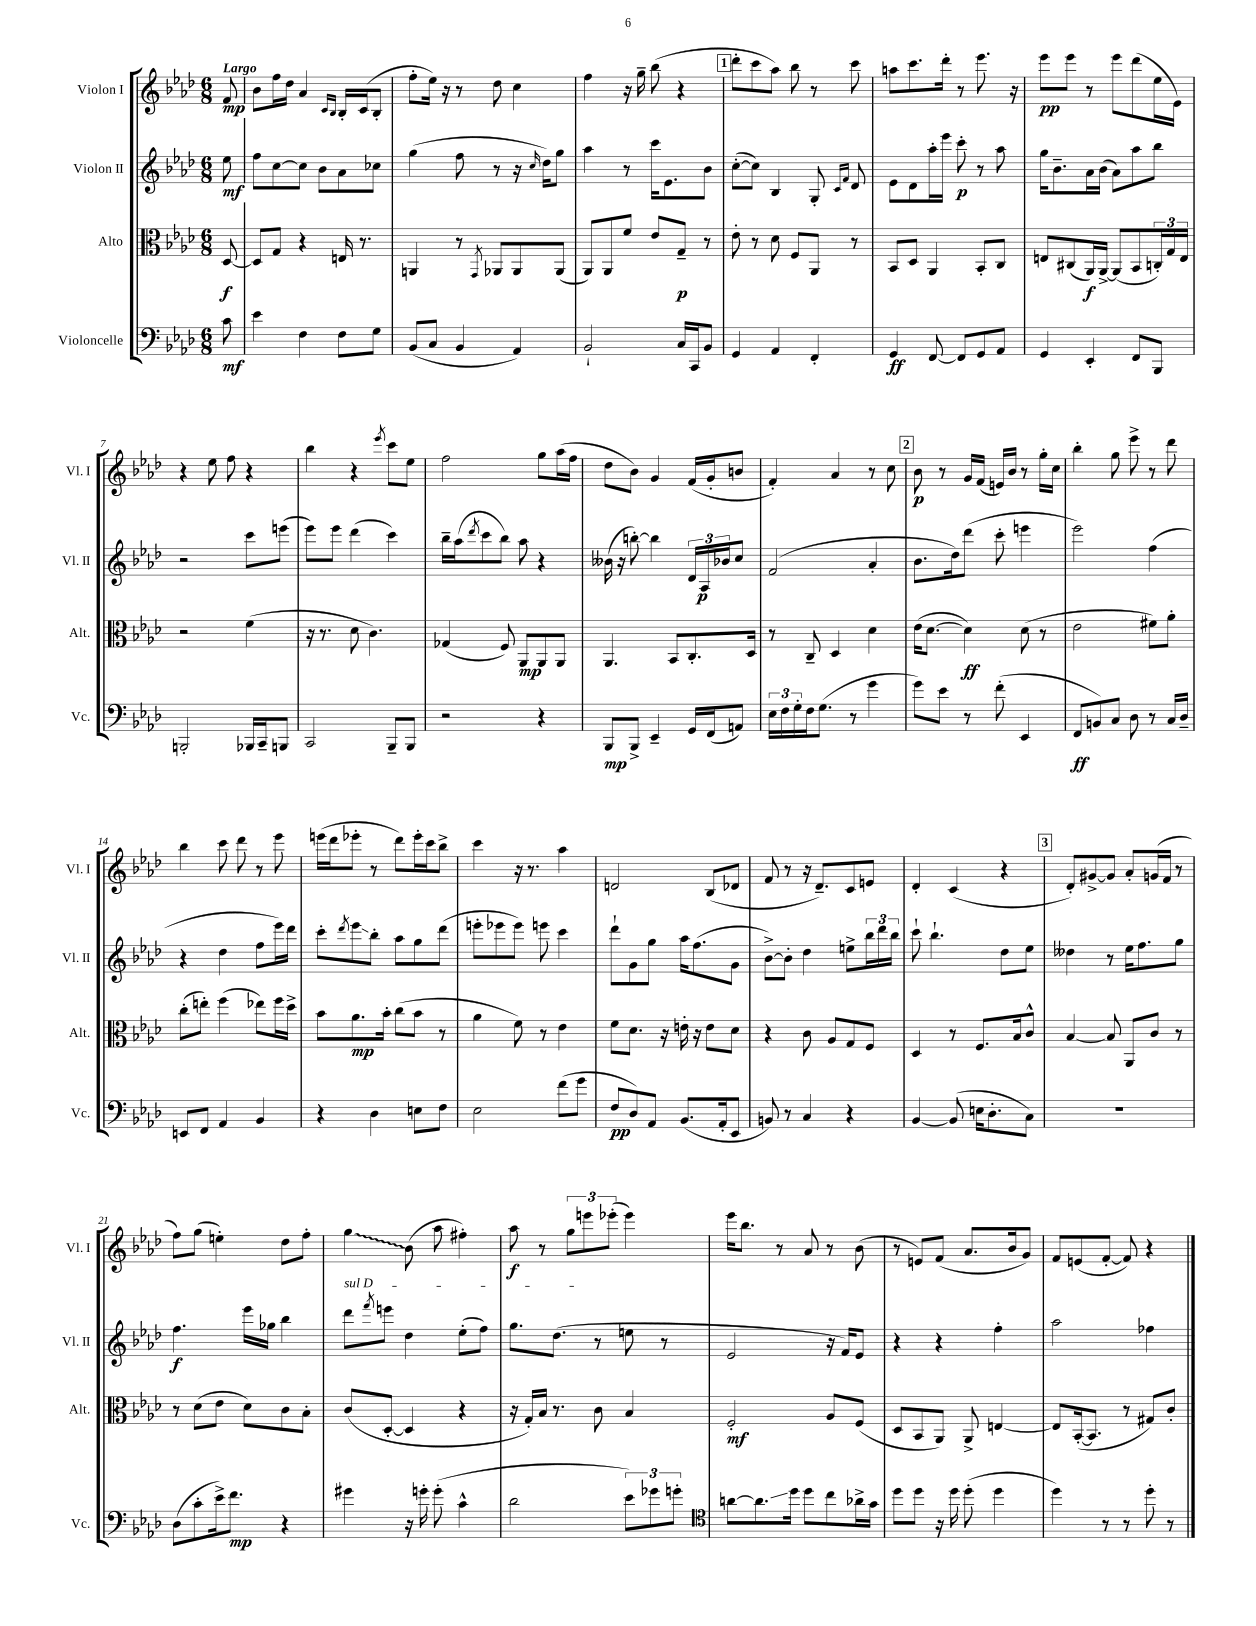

**kern	**kern	**kern	**kern
*staff4	*staff3	*staff2	*staff1
*clefF4	*clefC3	*clefG2	*clefG2
*k[b-e-a-d-]	*k[b-e-a-d-]	*k[b-e-a-d-]	*k[b-e-a-d-]
*M6/8	*M6/8	*M6/8	*M6/8
8c\	[8D-/	8ee-\	8f/
=	=	=	=
4e-\	8D-/]L	8ff\L	8b-\L
.	8G/J	[8cc\	16ff\L
.	.	.	16dd-\JJ
4F\	4r	8cc\]J	4a-/
.	.	8b-\L	.
.	.	.	16qqc/LL
.	.	.	16qqB-/JJ
8F\L	16E/	8a-\	16B-'/LL
.	8.r	.	(16c/J
8G\J	.	8cc-\J	8B-'/J
=	=	=	=
(8BB-/L	4AA/	(4gg\	8ff'\L
8C/J	.	.	16ee-\Jk)
.	.	.	16r
4BB-/	8r	8ff\	8r
.	8qGG/	.	.
.	8AA-/L	8r	8dd-\
4AA-/)	8AA-/	16r	4cc\
.	.	16qqcc/	.
.	.	16dd-\LK)	.
.	(8AA-/J	8gg\J	.
=	=	=	=
2BB-`/	8AA-/L)	4aa-\	4ff\
.	8AA-/	.	.
.	8f/J	8r	16r
.	.	.	16gg~\
.	8e-/L	16ccc\LK	(8bb-\
.	.	8.e-\	.
16C/LL	8G~/J	.	4r
16CC/J	.	.	.
8BB-/J	8r	8b-\J	.
=	=	=	=
4GG/	8e-'\	([8cc'\L	8ddd-'\L
.	8r	8cc\]J)	8ccc\
4AA-/	8d-\	4B-/	8aa-\J)
.	8F/L	.	8bb-\
4FF'/	8AA-/J	8G'/	8r
.	.	16qqc/LL	.
.	.	16qqf/JJ	.
.	8r	8d-/	8ccc\
=	=	=	=
4GG/	8BB-/L	8e-\L	8aa\L
.	8D-/J	8d-\	8.ccc\
[8FF/	4AA-/	16aa-'\L	.
.	.	16eee-\JJ	16ddd-'\Jk
8FF/]L	.	8ccc'\	8r
8GG/	8BB-'/L	8r	8.eee-\
8AA-/J	8C/J	8aa-\	.
.	.	.	16r
=	=	=	=
4GG/	8E/L	16gg\LK	8eee-\L
.	.	8.b-~\	.
.	(8C#/	.	8eee-\J
4EE-'/	16AA-/L)	16a-\L	8r
.	[16AA-^/JJ	(16b-\JJ	.
.	(8AA-/]L	8a-\L)	8eee-\L
8FF/L	8BB-/	8aa-\	(8ddd-\
8BBB-/J	24C'/L)	8bb-\J	16ee-\L
.	24G/	.	.
.	.	.	16e-\JJ)
.	24E/JJ	.	.
=	=	=	=
2BBB'/	2r	2r	4r
.	.	.	8ee-\
.	.	.	8ff\
16BBB-/LL	(4f\	8ccc\L	4r
16CC~/J	.	.	.
8BBB/J	.	(8eee\J	.
=	=	=	=
2CC/	16r	8eee-\L)	4bb-\
.	8.r	.	.
.	.	8eee-\J	.
.	8d-\	(4ddd-\	4r
.	4.c\)	.	.
.	.	.	8qeee-/
8BBB-~/L	.	4ccc\)	8ccc\L
8BBB-/J	.	.	8ee-\J
=	=	=	=
2r	(4G-/	16bb-~\LL	2ff\
.	.	(16aa-\J	.
.	.	8qddd-/	.
.	.	8ccc\	.
.	8F/)	8bb-\J)	.
.	8AA-/L	8aa-\	.
4r	8AA-/	4r	8gg\L
.	8AA-/J	.	(16aa-\L
.	.	.	16ff\JJ
=	=	=	=
8BBB-/L	4.AA-/	(16b--\	8dd-\L
.	.	16r	.
8BBB-^/J	.	[8bb'\)	8b-\J)
4EE-~/	.	4bb\]	4g/
.	8BB-/L	.	.
16GG/LL	8.C'/	24d-/LL	(16f/LL
.	.	24A-/	.
(16FF/J	.	.	16g'/J
.	.	24b-/J	.
8AA/J)	.	8cc/J	8b/J
.	16D-/Jk	.	.
=	=	=	=
24E-\LL	8r	(2f/	4f'/)
24F\	.	.	.
24G'\	.	.	.
16F\J	8C~/	.	.
(8.G\J	.	.	.
.	4D-/	.	4a-/
8r	.	.	.
4g\	4d-\	4a-'/	8r
.	.	.	8cc\
=	=	=	=
8g\L)	(16e-\LK	8.b-\L	8b-\
.	[8.d-\J	.	.
8e-\J	.	.	8r
.	.	16dd-\k)	.
8r	4d-\])	(8ddd-\J	16g/LL
.	.	.	(16f/JJ
(8f'\	.	8ccc'\	16e/LL)
.	.	.	16b-/JJ
4EE-/	(8d-\	4eee\	8r
.	8r	.	16gg'\LL
.	.	.	16cc\JJ
=	=	=	=
8FF/L	2e-\	2eee-\)	4bb-'\
8BB/)	.	.	.
8C/J	.	.	8gg\
8D-\	.	.	8eee-^\
8r	8f#\L)	(4ff\	8r
16C/LL	8a-'\J	.	8ddd-\
16D-~/JJ	.	.	.
=	=	=	=
8EE/L	(8cc'\L	4r	4bb-\
8FF/J	8ee'\J)	.	.
4AA-/	(4ff\	4dd-\	8ccc\
.	.	.	8ddd-\
4BB-/	8ee-\L)	8ff\L	8r
.	16ff\L	16eee-\L)	8eee-\
.	16dd-^\JJ	16ddd-\JJ	.
=	=	=	=
4r	8b-\L	8ccc'\L	(16eee\LL
.	.	.	16ddd-\J
.	.	8qddd-/	.
.	8.a-\	8eee-\	8eee-'\J
4D-\	.	8bb-'\J	8r
.	16b-'\Jk	.	.
.	(8cc\L	8aa-\L	8ddd-\L)
8E\L	8b-\J	8gg\	16eee-'\L
.	.	.	16ccc\J
8F\J	8r	(8ddd-\J	8bb-^\J
=	=	=	=
2E-\	4a-\	8eee'\L	4ccc\
.	.	8eee-\	.
.	8f\)	8eee-\J)	16r
.	.	.	8.r
.	8r	8eee\	.
(8f\L	4e-\	4ccc\	4aa-\
8g\J	.	.	.
=	=	=	=
8F/L	8f\L	8ddd-`\L	2d/
8D-/)	8.d-\J	8g\	.
8AA-/J	.	8gg\J	.
.	16r	.	.
(8.BB-/L	16e'\	16aa-\LK	.
.	16r	(8.ff\	.
.	8e\L	.	(8B-/L
16AA-'/k	.	.	.
8EE-/J	8d-\J	8g\J	8d-/J
=	=	=	=
8BB/)	4r	[8b-^\L)	8f/
8r	.	8b-'\]J	8r
4C/	8c\	4dd-\	16r
.	.	.	8.d-~/L)
.	8A-/L	.	.
4r	8G/	8ee^\L	8c/
.	8F/J	24bb-\L	8e/J
.	.	24ddd-\	.
.	.	24bb-\JJ	.
=	=	=	=
[4BB-/	4D-/	8ccc`\	4d-'/
.	.	4.bb-`\	.
(8BB-/]	8r	.	(4c/
16E\LK	8.F/L	.	.
8.D-'\	.	.	.
.	.	8dd-\L	4r
.	16B-/k	.	.
8C\J)	8c^^/J	8ee-\J	.
=	=	=	=
2.r	[4B-/	4dd--\	8d-'/L)
.	.	.	[8g#^/
.	8B-/]	8r	8g#/]J
.	8AA-/L	16ee-\LK	8a-'/L
.	.	8.ff\	.
.	8c/J	.	(16g/L
.	.	.	16f/JJ
.	8r	8gg\J	8r
=	=	=	=
(8D-\L	8r	4.ff\	8ff\L)
8c'\	(8d-\L	.	(8gg\J
16e-^\k)	8e-\J	.	4ee'\)
8.f\J	.	.	.
.	8d-\L)	16eee-\LL	.
.	.	16gg-\JJ	.
4r	8c\	4bb-\	8dd-\L
.	8B-'\J	.	8ff'\J
=	=	=	=
4g#\	(8c/L	8ddd-\L	4gg\
.	.	8qfff/	.
.	[8D-'/J	8eee\J	.
16r	4D-/]	4dd-\	(8b-\
16g'\	.	.	.
(8g'\	.	.	8aa-\
4c^^\	4r	(8ee-'\L	4ff#'\)
.	.	8ff\J)	.
=	=	=	=
2d-\	16r	8.gg\L	8aa-\
.	16G'/LL)	.	.
.	16B-/JJ	.	8r
.	8.r	(8.dd-\J	.
.	.	.	12gg\L
.	.	.	12eee\
.	8c\	8r	.
.	.	.	(12eee-'\J
12e-\L)	4B-/	8ee\	4eee-\)
12g-\	.	.	.
.	.	8r	.
12g'\J	.	.	.
=	=	=	=
*clefC4	*	*	*
[8a\L	2F'/	2e-/	16eee-\LK
.	.	.	8.bb-\J
8.a\]	.	.	.
.	.	.	8r
16dd-\Jk	.	.	.
8dd-\L	.	.	8a-/
8cc\	8A-/L	16r	8r
.	.	16f/LK)	.
16a-^\L	(8F/J	8e-/J	(8b-\
16g\JJ	.	.	.
=	=	=	=
8dd-\L	8D-/L	4r	8r
8dd-\J	8BB-/	.	8e/L)
16r	8AA-/J)	4r	(8f/J
16dd-\	.	.	.
(8dd-'\	8AA-^/	.	8.a-/L
4dd-\	[4E/	4ff'\	.
.	.	.	16b-/k
.	.	.	8g/J)
=	=	=	=
4dd-\)	8E/]L	2aa-\	8f/L
.	([16BB-'/k	.	(8e/
.	8.BB-/]J	.	.
8r	.	.	[8f'/J
8r	8r	.	8f/])
8dd-'\	8G#/L)	4ff-\	4r
8r	8c'/J	.	.
==	==	==	==
*-	*-	*-	*-
